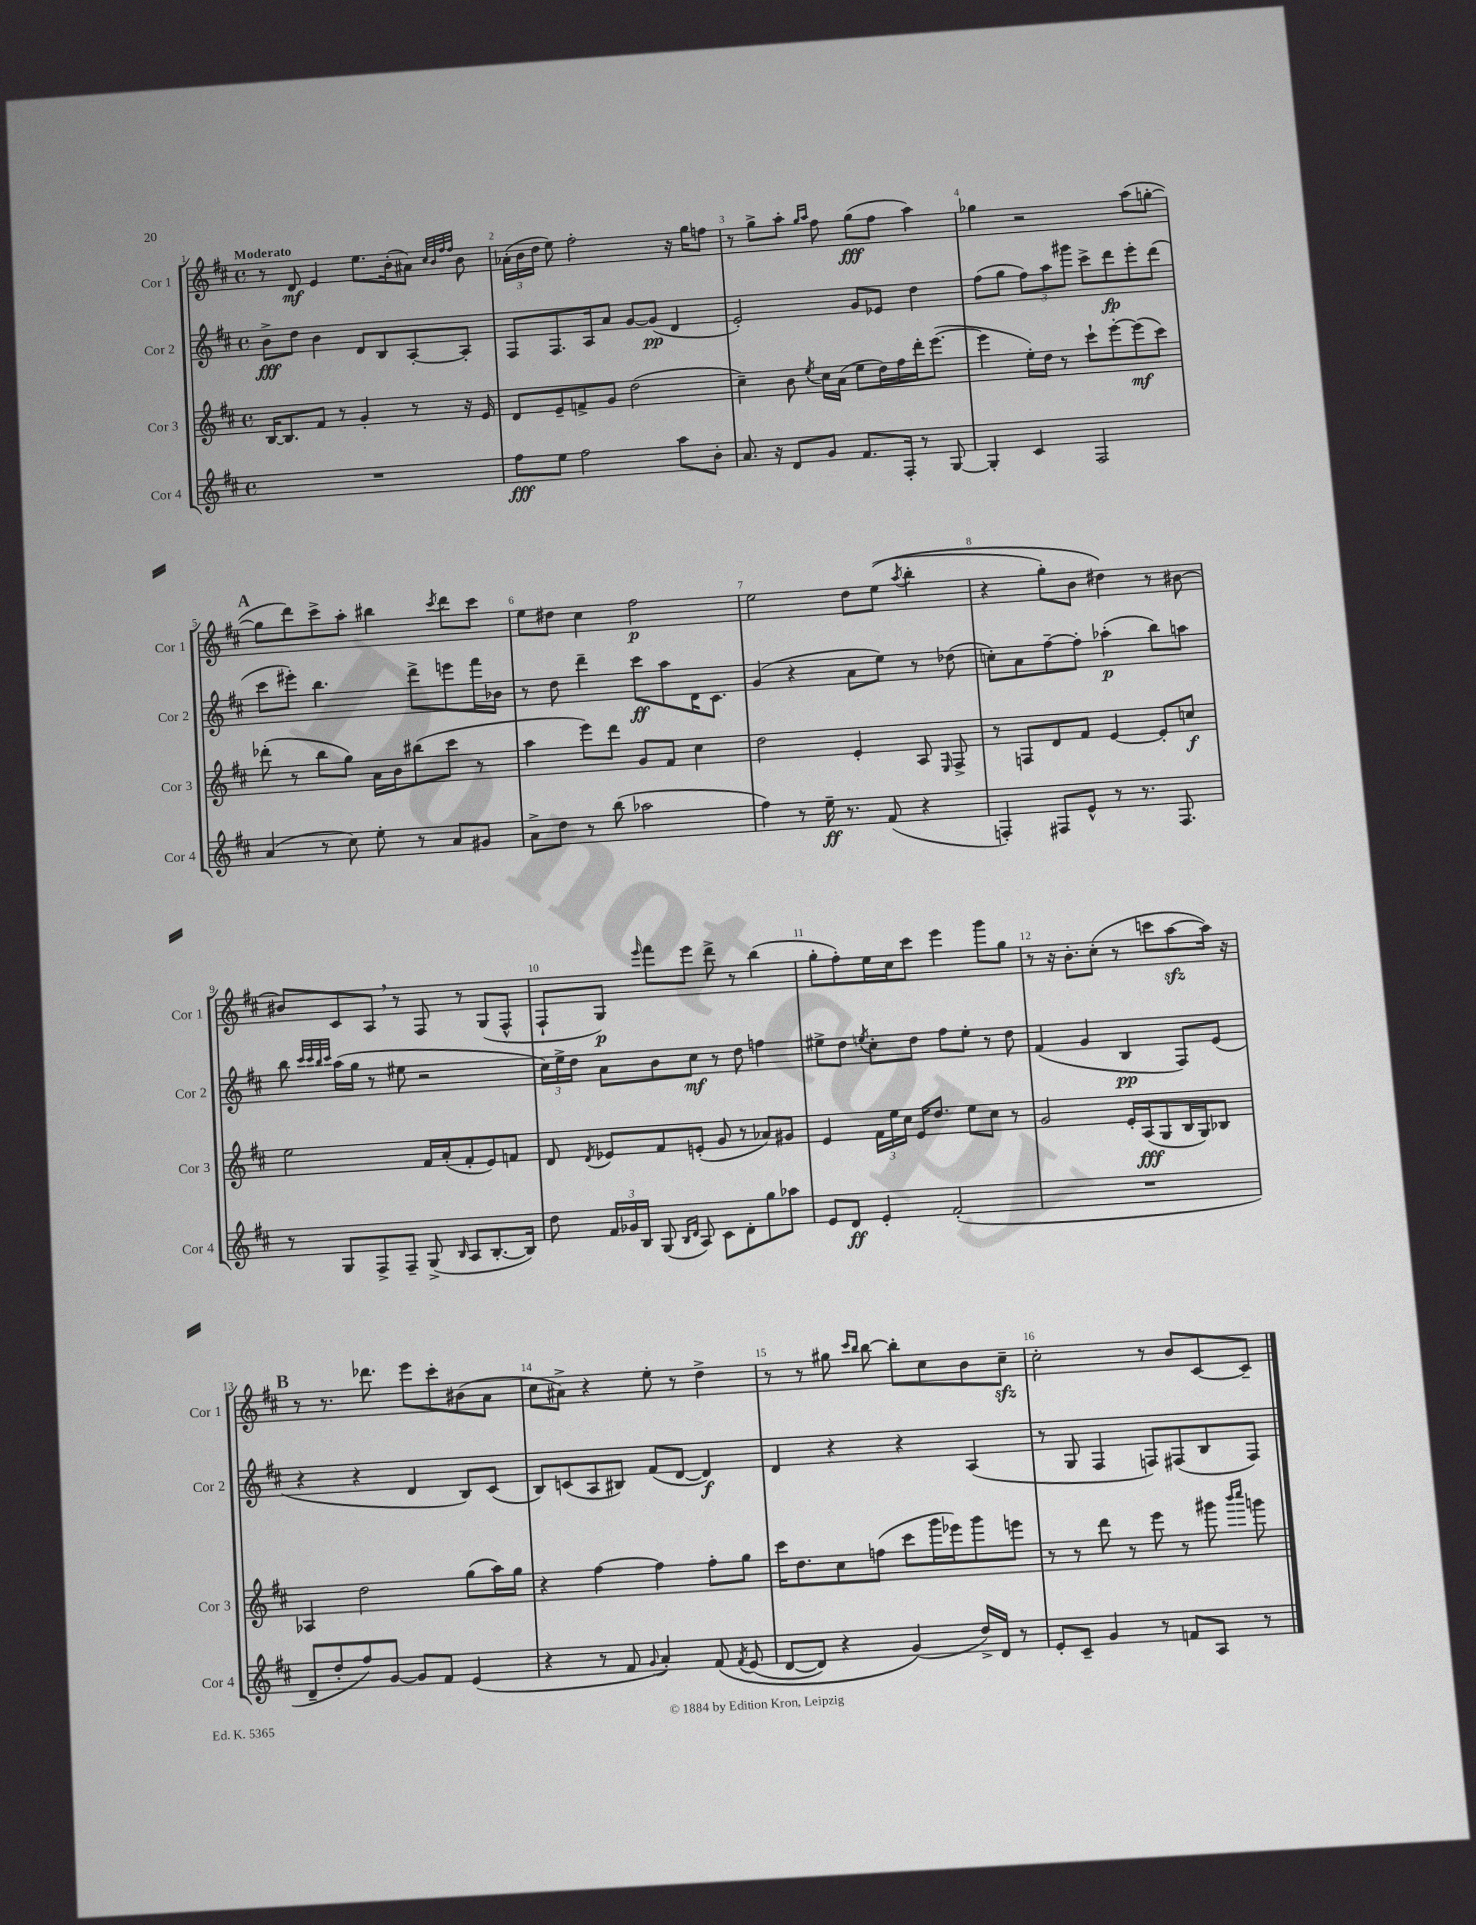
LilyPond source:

<<
\new StaffGroup <<
\new Staff = "s0" \with { instrumentName = "Cor 1" shortInstrumentName = "Cor 1" } {
    \clef treble \key d \major \defaultTimeSignature \time 4/4 \tempo "Moderato"
    \autoBeamOff r8 d'8\mf e'4 e''8.[ b'16-.( ais'8]) \grace { cis''32[ b'32 fis''32 fis''32] } b'8 |
    \tuplet 3/2 { aes'16[-.( b'16 d''16] } e''8) fis''2-. r16 g''16[ f''8] |
    r8 g''8[-> a''8]-. \grace { g''16[ a''16] } fis''8 g''8[\fff( fis''8] a''4) |
    ges''4 r2 a''8[( g''8]~-. |
    \mark \markup { \bold "A" } g''8[ d'''8) cis'''8-> a''8]-. bis''4 \acciaccatura { cis'''8 } d'''8[ cis'''8] |
    e''8[ dis''8] cis''4 fis''2\p |
    e''2 d''8[ e''8](\( \acciaccatura { a''8 } b''4-. |
    r4 g''8[-.) b'8] dis''4\) r8 bis'8~ |
    bis'8[ cis'8 a8] \breathe r8 fis8 r8 g8[( fis8]-^ |
    fis8[-! g8]\p) \grace { e'''16 } fis'''8[ e'''8] d'''8-> r8 b''4( |
    g''8[-. fis''8-.) e''16 cis''16 cis'''8] e'''4 g'''8[ g''8] |
    r8 r16 b'8.[-. cis''8]-.( r8 c'''8[ a''8~\sfz a''16]) r16 |
    \mark \markup { \bold "B" } r8 r8. des'''8. e'''8[ cis'''8-. bis'8( a'8] |
    cis''8[ ais'8]->) r4 e''8-. r8 d''4-> |
    r8 r8 gis''8 \grace { cis'''16[ b''16] } b''8~ b''8[-. cis''8 b'8 cis''8]--\sfz |
    cis''2-. r8 b'8[ cis'8~ cis'8]-- \bar "|." |
}
\new Staff = "s1" \with { instrumentName = "Cor 2" shortInstrumentName = "Cor 2" } {
    \clef treble \key d \major \defaultTimeSignature \time 4/4
    \autoBeamOff b'8[->\fff d''8] b'4 d'8[ b8 a8~-. a8]-. |
    fis8[ fis8. a16 a'8] g'8[~ g'8]\pp( d'4 |
    e'2-.) g'8[ ees'8] d''4 |
    fis''8[( g''8] \tuplet 3/2 { fis''8[) a''8 gis'''8] } cis'''8[-> d'''8\fp e'''8-. d'''8]( |
    \mark \markup { \bold "A" } cis'''8[ eis'''8]-.) b''4. d'''8[-> e'''8 fis'''16 bes'16] |
    r8 d''8 d'''4-- cis'''8[\ff a''8 d'16 cis'8.] |
    g'4( r4 a'8[ e''8]) r8 des''8( |
    c''8[-.) a'8 fis''8~-- fis''8]-. aes''4-.\p( b''8[) a''8] |
    b''8 \grace { cis'''32[ cis'''32 b''32 cis'''32] } a''16[( g''16] r8 eis''8 r2 |
    \tuplet 3/2 { cis''16[) e''16-> d''16] } a'8[ b'8 cis''8]\mf r8 d''8 f''4 |
    eis''8[-> d''8] \acciaccatura { e''8 } cis''8[-. d''8] fis''8[ e''8]-. r8 d''8 |
    fis'4( g'4 b4\pp fis8[) e'8]( |
    \mark \markup { \bold "B" } r4 r4 d'4 b8[) cis'8]( |
    b8[) c'8( a8 bis8]) fis'8[( d'8]~ d'4\f) |
    d'4 r4 r4 a4( |
    r8 g8 fis4 f8[) fis8( b8 fis8]) \bar "|." |
}
\new Staff = "s2" \with { instrumentName = "Cor 3" shortInstrumentName = "Cor 3" } {
    \clef treble \key d \major \defaultTimeSignature \time 4/4
    \autoBeamOff b16[~ b8. fis'8] r8 g'4-. r8 r16 e'16 |
    d'8[ e'8-- f'8-> g'8] d''2( |
    cis''4--) b'8 \acciaccatura { e''8 } cis''16[ a'16]( e''8[ d''16) fis''16 d'''16-. e'''8.]~( |
    e'''4 e''16[-.) d''16] r8 cis'''8[-! e'''8~-. e'''8\mf( cis'''8]) |
    \mark \markup { \bold "A" } des'''8-.( r8 b''8[ g''8]) a'16[ b'16 bis''8( cis'''8] r8 |
    a''4 e'''8[) d'''8] g'8[ fis'8] cis''4 |
    d''2 e'4-. a8 \grace { e16 } fis8-> |
    r8 f8[ d'8 fis'8] e'4~ e'8[-. c''8]\f |
    e''2 fis'16[ a'16-.( fis'8-. e'8) f'8] |
    d'8 \acciaccatura { d'8 } ees'8[ fis'8 e'8]-.( g'8 r8 aes'8[) gis'8] |
    e'4 \tuplet 3/2 { fis'16[ e''16 cis''16] } e'16[ d''8.] e''8[ cis''8] r8 |
    g'2 e'16[-. a16\fff( g8 b16 g16) bes8] |
    \mark \markup { \bold "B" } aes4 d''2 g''8[( a''16) g''16] |
    r4 fis''4~ fis''4 fis''8[-. g''8] |
    cis'''16[ d''8. cis''8 f''8]( cis'''8[ g'''16 ees'''16) g'''8 e'''8] |
    r8 r8 d'''8 r8 e'''8 r8 gis'''8 \grace { b'''16[ cis''''16] } g'''8 \bar "|." |
}
\new Staff = "s3" \with { instrumentName = "Cor 4" shortInstrumentName = "Cor 4" } {
    \clef treble \key d \major \defaultTimeSignature \time 4/4
    \autoBeamOff R1 |
    fis''8[\fff e''8] fis''2 a''8[ b'8]-. |
    a'8. r16 d'8[ g'8] fis'8.[ fis16]-. r8 g8~ |
    g4-. cis'4 fis2 |
    \mark \markup { \bold "A" } a'4( r8 cis''8) e''8-. r8 a'8[ gis'8] |
    a'8[-> d''8] r8 b''8( aes''2 |
    fis''4) r8 e''16--\ff r8. fis'8( r4 |
    f4-.) fis8[ e'8]-^ r8 r8. fis8. |
    r8 g8[ fis8-> fis8]-- g8->( \grace { b16 } a8[ b8.~-. b16]) |
    d''8 \tuplet 3/2 { fis'16[ ges'16 b16] } g8( \grace { b16[ d'16] } a8) cis'8[ d'8-. g''8 aes''8] |
    e'8[ d'8]\ff e'4-. fis'2-.( |
    R1 |
    \mark \markup { \bold "B" } d'8[-- d''8-. fis''8) g'8]~ g'8[ fis'8] e'4( |
    r4 r8 fis'8 \appoggiatura { g'8 } a'4-.) fis'8\( \acciaccatura { fis'8 } e'8( |
    d'8[~ d'8]) r4 g'4(\) d''16[->) d'16] r8 |
    e'8[-. cis'8]-- g'4 r8 f'8[ a8] r8 \bar "|." |
}
>>
>>
\layout { \context { \Score \override BarNumber.break-visibility = ##(#f #t #t) barNumberVisibility = #all-bar-numbers-visible } }
